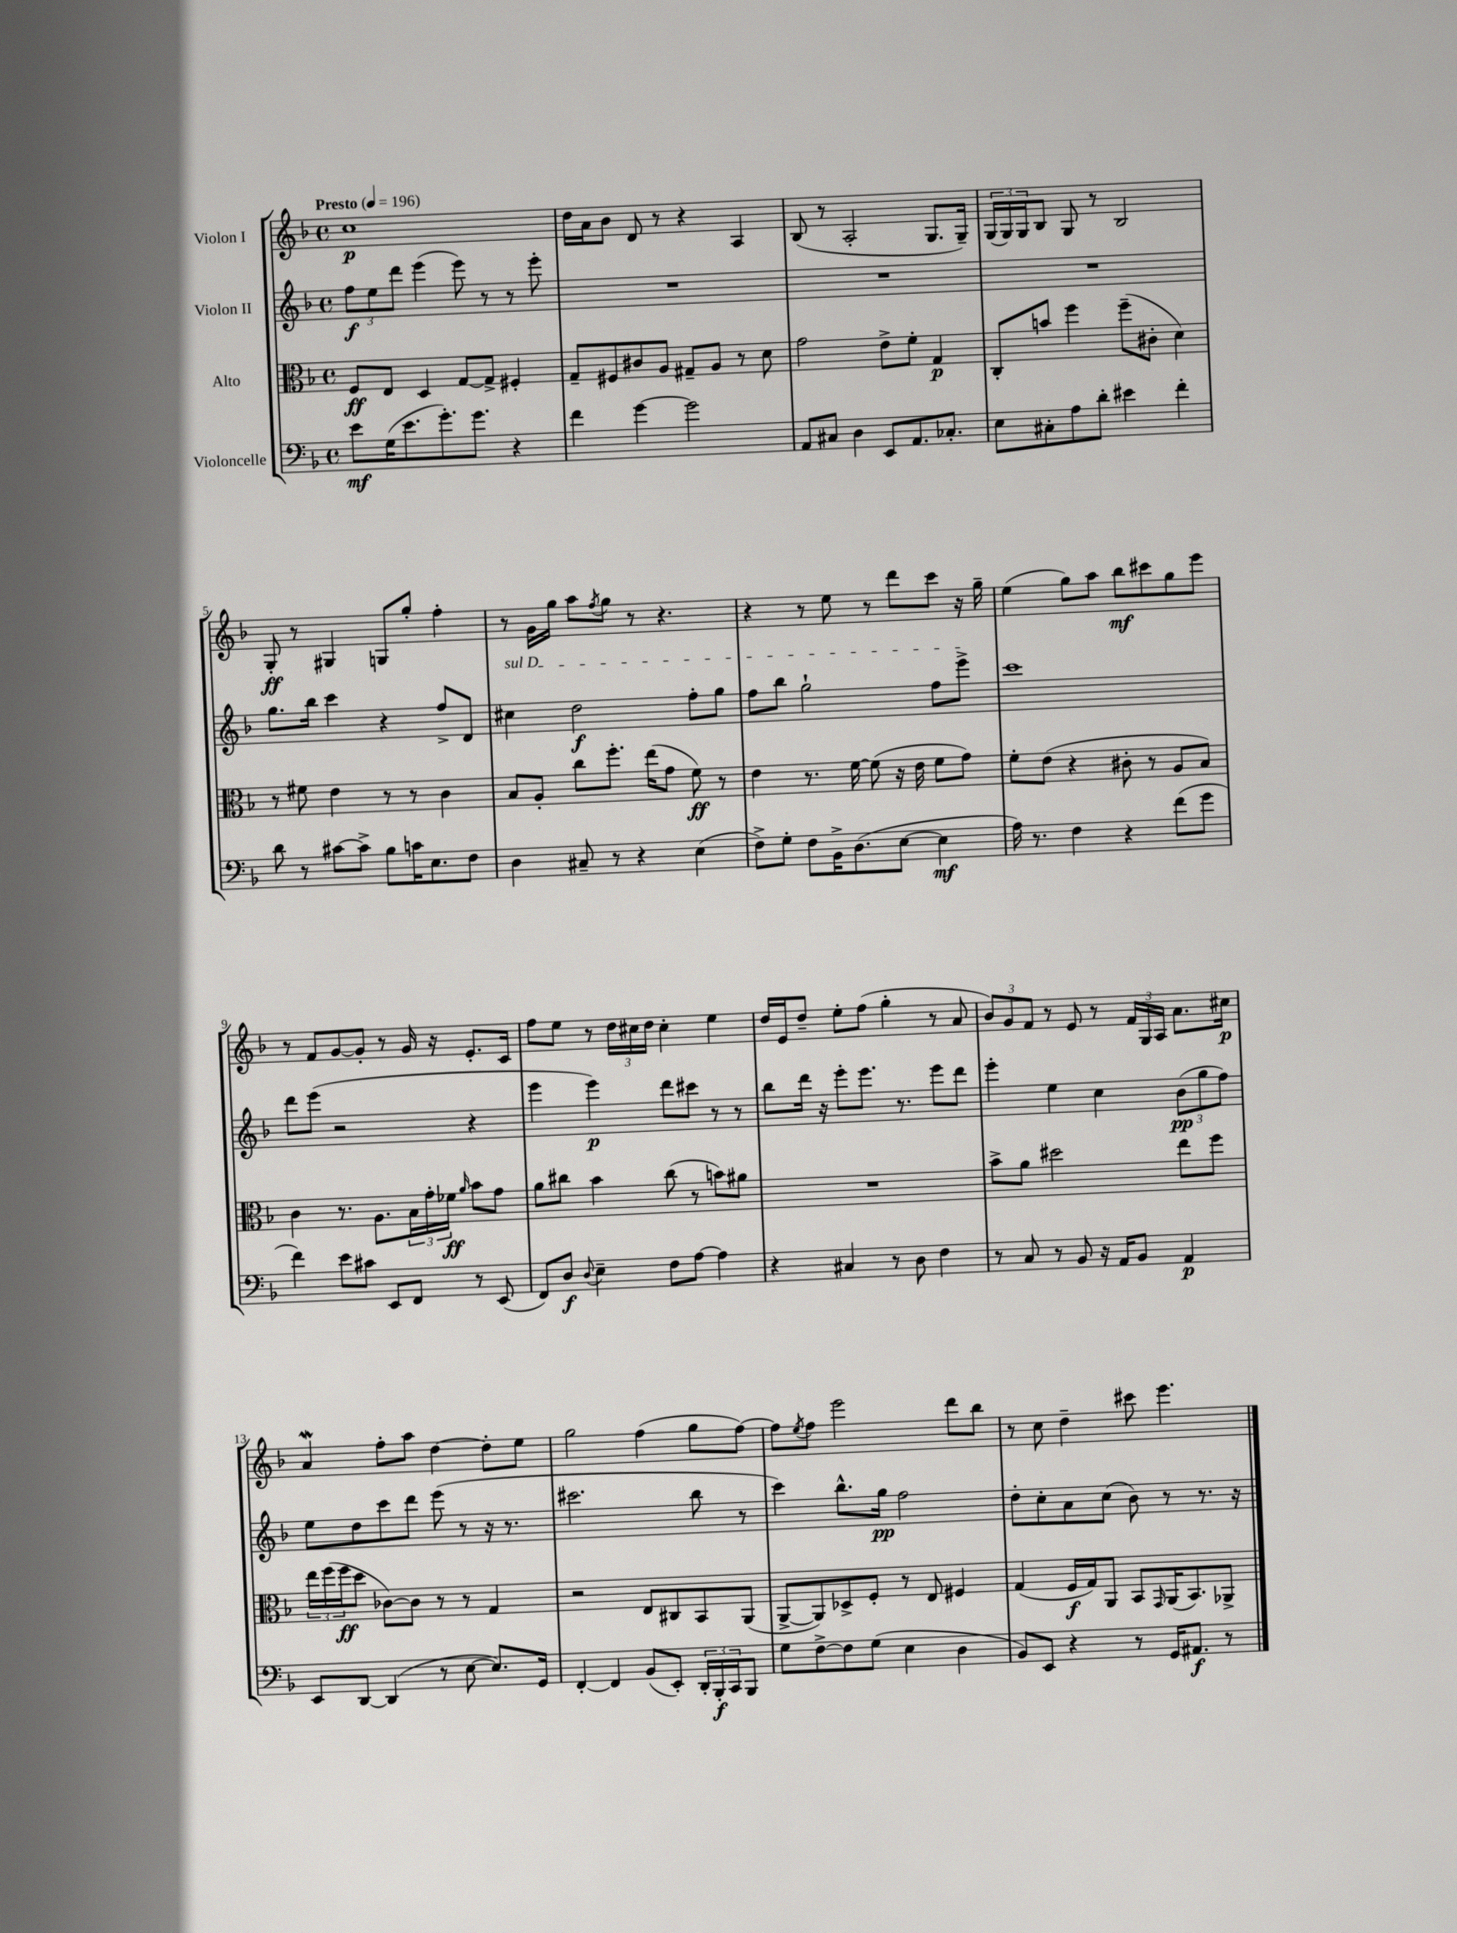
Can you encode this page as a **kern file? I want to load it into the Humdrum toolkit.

**kern	**kern	**kern	**kern
*staff4	*staff3	*staff2	*staff1
*clefF4	*clefC3	*clefG2	*clefG2
*k[b-]	*k[b-]	*k[b-]	*k[b-]
*M4/4	*M4/4	*M4/4	*M4/4
*met(c)	*met(c)	*met(c)	*met(c)
*MM196	*MM196	*MM196	*MM196
8e	8F	12ff	1cc
.	.	12ee	.
(16G	8E	.	.
.	.	12ddd	.
8.e	.	.	.
.	4D	(4eee	.
8.g')	.	.	.
.	[8G	8eee)	.
8.g	.	.	.
.	8G^]	8r	.
4r	4F#'	8r	.
.	.	8eee'	.
=	=	=	=
4f	8G~	1r	16dd
.	.	.	16a
.	8F#	.	8b-
[4g	8c#	.	8d
.	8A	.	8r
2g]	8G#~	.	4r
.	8A	.	.
.	8r	.	4A
.	8d	.	.
=	=	=	=
8AA	2g	1r	(8B-
8C#	.	.	8r
4D	.	.	2A'
8EE	8e^	.	.
8.AA	8f'	.	.
.	4G	.	8.G
8.C-'	.	.	.
.	.	.	16G~)
=	=	=	=
8E	8C'	1r	(24G
.	.	.	24G)
.	.	.	24G
8C#'	8b	.	8B-
8A	4ff	.	8G
8d'	.	.	8r
4e#	(8ff~	.	2B-
.	8c#'	.	.
4f'	4d)	.	.
=	=	=	=
8d	8r	8.gg	8G'
8r	8f#	.	8r
.	.	16bb-	.
[8c#	4e	4ccc	4G#
8c#^]	.	.	.
8B-	8r	4r	8G
16c	8r	.	8gg'
8.E	.	.	.
.	4c	8ff^	4ff'
8F	.	8d	.
=	=	=	=
4D	8B-	4cc#	8r
.	8A'	.	16g
.	.	.	16gg
8C#~	8cc	2dd	8aa
.	.	.	8qff
8r	8.ff'	.	8gg
4r	.	.	8r
.	(16ee	.	.
.	8g	.	4.r
(4E	8f)	8ff'	.
.	8r	8gg	.
=	=	=	=
8F^)	4e	8ff	4r
8G'	.	8bb-	.
8F	8.r	2gg`	8r
16BB-^	.	.	8ee
(8.D	[16f	.	.
.	(8f]	.	8r
[8E	16r	.	8ddd
.	16e	.	.
4E]	8f	8ff	8ccc
.	8g)	8eee^	16r
.	.	.	16gg~
=	=	=	=
16A)	8f'	1ccc	(4ee
8.r	.	.	.
.	(8e	.	.
4F	4r	.	8gg)
.	.	.	8aa
4r	8c#'	.	8bb-
.	8r	.	8ccc#
(8f	8A	.	8gg
8g	8B-)	.	8eee
=	=	=	=
4f)	4c	8ddd	8r
.	.	(8eee	8f
8e	8.r	2r	[8g
8c#	.	.	8g']
.	8.A	.	.
8EE	.	.	8r
8FF	24B-	.	16g
.	24g'	.	.
.	.	.	16r
.	24f-	.	.
.	16qqa	.	.
8r	8b-	4r	8.e'
(8EE	8g	.	.
.	.	.	16c
=	=	=	=
8FF)	8a	4eee	8ff
8D	8cc#	.	8ee
8qqD	.	.	.
4E~	4b-	4eee)	8r
.	.	.	24dd
.	.	.	24cc#
.	.	.	24dd
8F	(8cc#	8ddd	4cc#'
[8A	8r	8ccc#	.
4A]	8b)	8r	4ee
.	8a#	8r	.
=	=	=	=
4r	1r	8bb-	16dd
.	.	.	16e
.	.	16ddd	8dd~
.	.	16r	.
4C#	.	8eee'	8ee'
.	.	8.eee	(8ff
8r	.	.	4gg'
.	.	8.r	.
8D	.	.	.
4F	.	8eee	8r
.	.	8ddd	8a
=	=	=	=
8r	8b-^	4eee'	12b-)
.	.	.	12g
8C	8a	.	.
.	.	.	12f
8r	2dd#	4ee	8r
8BB-	.	.	8e
16r	.	4cc	8r
16AA	.	.	.
8BB-	.	.	24f
.	.	.	24G
.	.	.	24A
4AA	8ee	(12b-	8.a
.	.	12gg	.
.	8ff	.	.
.	.	12ff)	.
.	.	.	16cc#
=	=	=	=
8EE	24ee	8ee	4a
.	(24ff	.	.
.	24ff	.	.
[8DD	8dd	8dd	.
(4DD]	[8c-)	8ccc	8ff'
.	8c-]	8ddd	8aa
8r	8r	(8eee	[4dd
[8E	8r	8r	.
8.E])	4G	16r	8dd']
.	.	8.r	.
.	.	.	8ee
16GG	.	.	.
=	=	=	=
[4FF'	2r	2.ccc#	2gg
4FF]	.	.	.
(8BB-	8E	.	(4ff
8EE')	8C#	.	.
24DD'	8BB-	8bb-	8gg
24BBB-'	.	.	.
24CC	.	.	.
8BBB-	(8AA	8r	[8ff)
=	=	=	=
8G	[8AA^	4ccc)	8ff]
.	.	.	8qee
[8F^	8AA])	.	8ff
8F]	8D-^	8.bb-^^	2eee
(8G	8F'	.	.
.	.	16gg	.
4E	8r	2ff	.
.	8E	.	.
4D	4F#	.	8ddd
.	.	.	8bb-
=	=	=	=
8BB-)	(4G	8dd'	8r
8EE	.	8cc'	8cc
4r	16F	8a	4dd~
.	16G)	.	.
.	8AA	(8cc	.
8r	8BB-	8b-)	8ccc#
.	16qqGG	.	.
16GG	(16AA	8r	4.eee
8.AA#	8.BB-)	.	.
.	.	8.r	.
8r	8AA-^	.	.
.	.	16r	.
==	==	==	==
*-	*-	*-	*-
